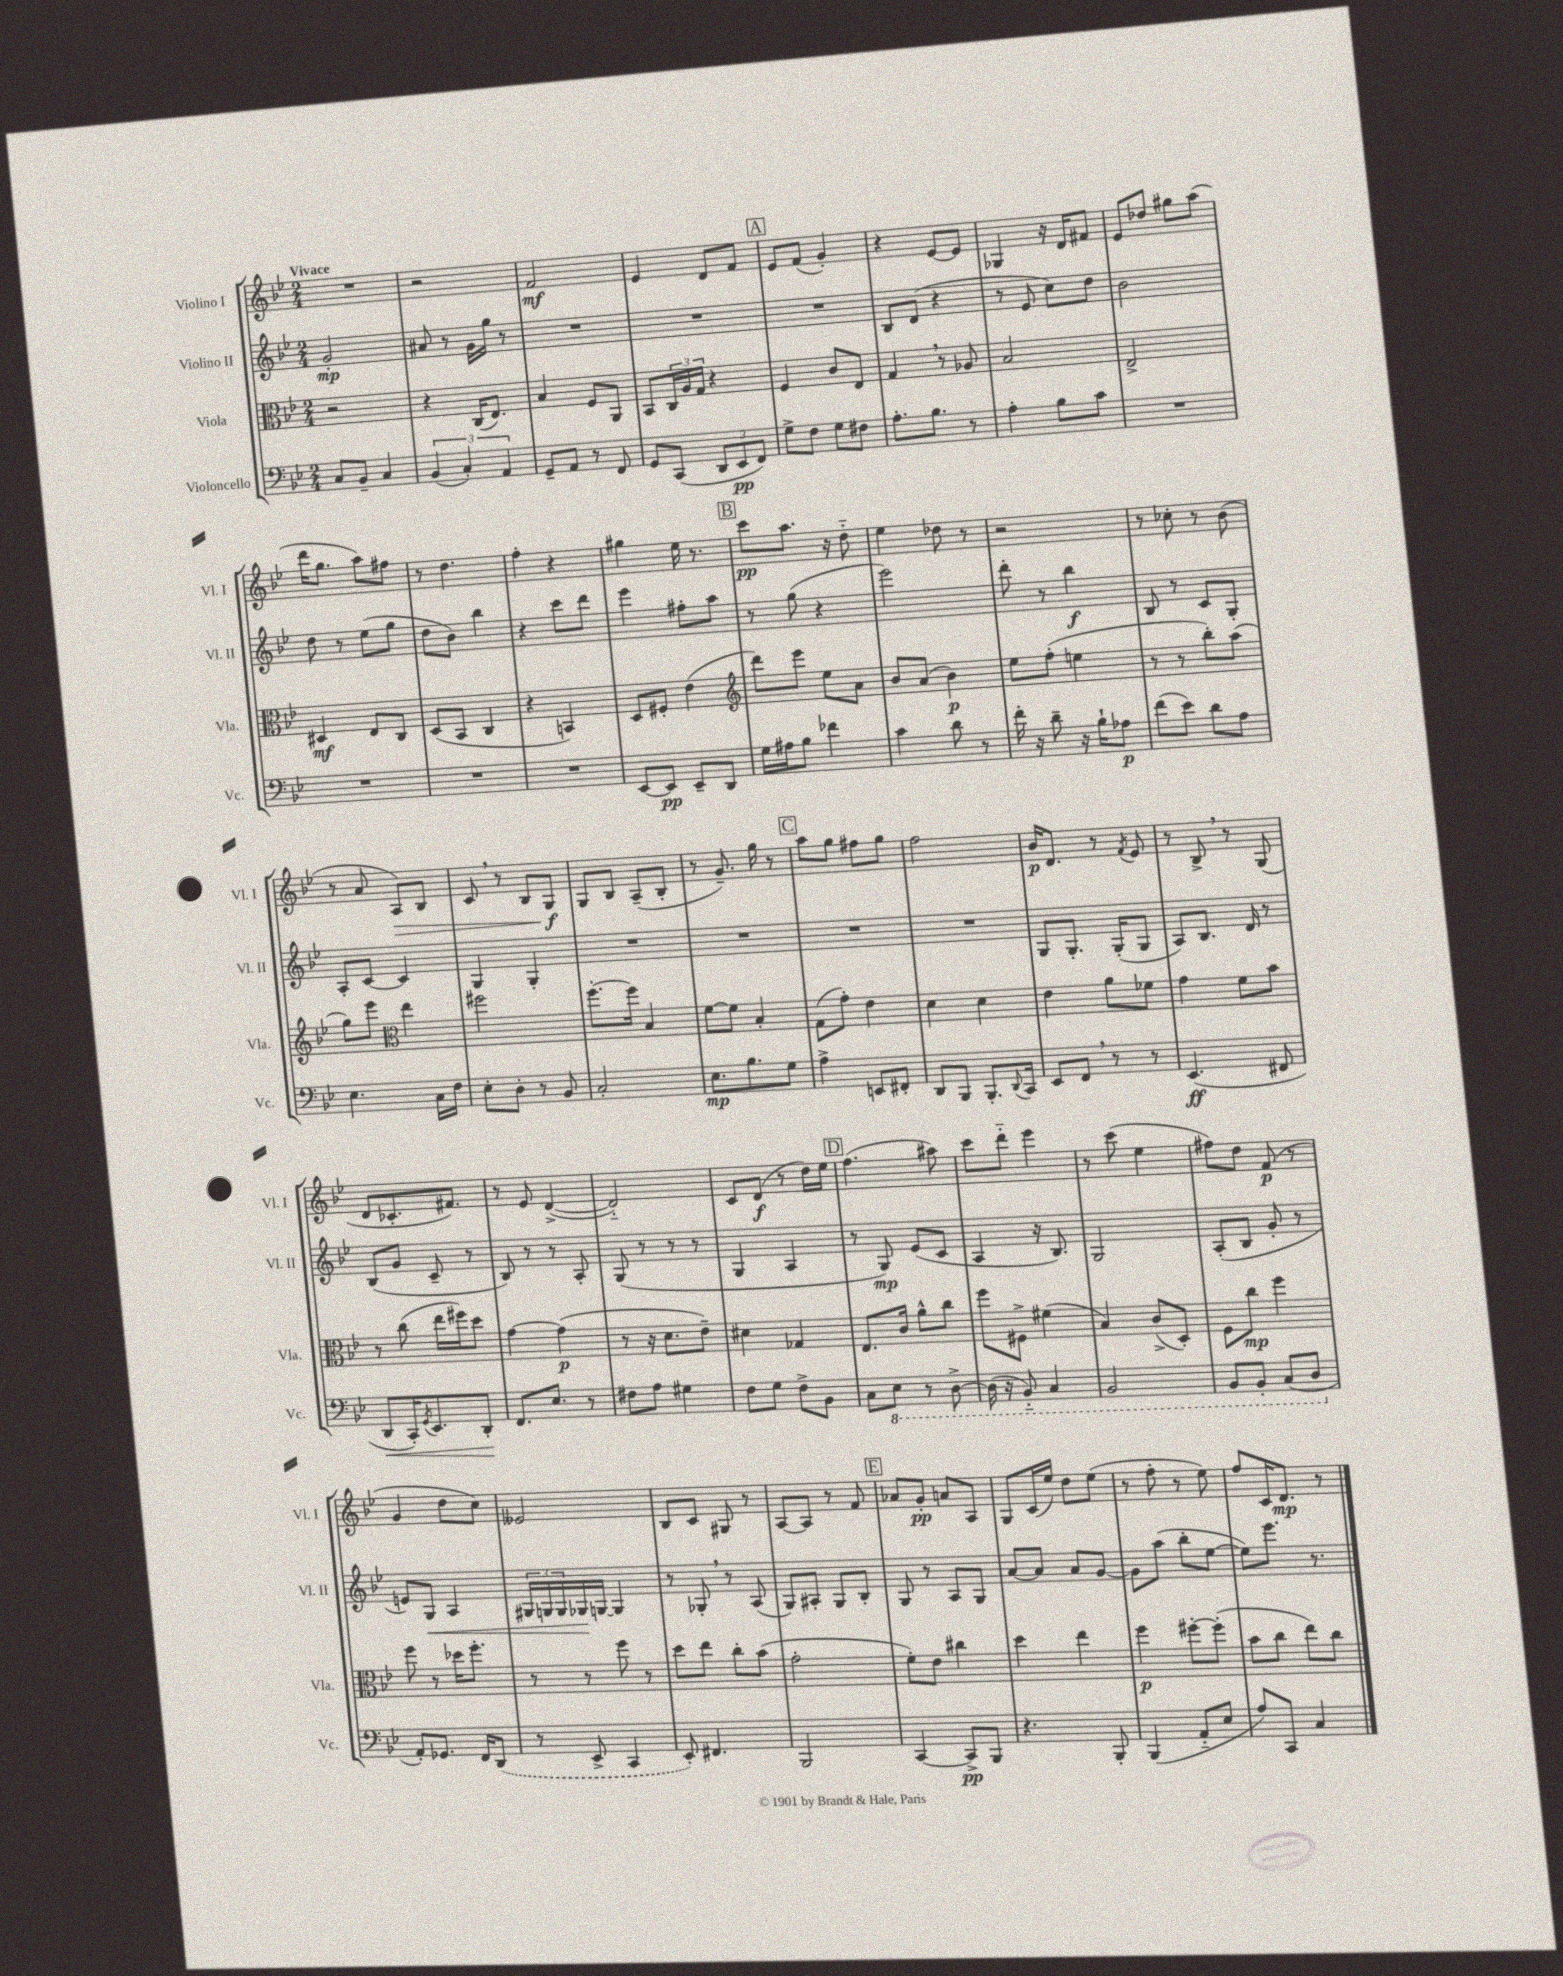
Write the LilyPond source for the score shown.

<<
\new StaffGroup <<
\new Staff = "s0" \with { instrumentName = "Violino I" shortInstrumentName = "Vl. I" } {
    \clef treble \key bes \major \numericTimeSignature \time 2/4 \tempo "Vivace"
    R2 |
    r2 |
    f'2\mf |
    ees'4 d'8 f'8 |
    \mark \markup { \box "A" } ees'8 f'8( g'4-.) |
    r4 ees'8~ ees'8 |
    ges4 r16 d'16 fis'8 |
    ees'8 des''8 gis''8 a''8( |
    d'''16 g''8. a''8) fis''8 |
    r8 d''4. |
    f''4-. r4 |
    gis''4 ees''16 r8. |
    \mark \markup { \box "B" } c'''8\pp a''8. r16 d''8-_ |
    ees''4 des''8 r8 |
    r2 |
    r8 ces''8-. r8 bes'8( |
    r8 a'8 a8\>) bes8 |
    c'8 \breathe r8 bes8 g8\f\! |
    g8 bes8 a8--( bes8-. |
    r8 g'8.--) g''16 r8 |
    \mark \markup { \box "C" } a''8 g''8 fis''8 g''8 |
    f''2 |
    bes'16\p d'8. r8 \acciaccatura { f'8 } ees'8 |
    r8 bes8-> \breathe r8 g8( |
    d'8 ces'8.-. fis'8.) |
    r8 ees'8 d'4~->( |
    d'2-_) |
    c'8 d'8\f( r8 d''16) ees''16 |
    \mark \markup { \box "D" } f''4.( ais''8) |
    c'''8 d'''8-_ ees'''4 |
    r8 c'''8( ees''4 |
    fis''8) d''8 f'8\p( r8 |
    g'4 d''8 c''8) |
    eeses'2 |
    bes8 c'8 gis8 r8 |
    a8~ a8 r8 f'8 |
    \mark \markup { \box "E" } aes'8 g'8-.\pp a'8 a8 |
    g8 c'16( ees''16) d''8 ees''8( |
    r8 f''8-. r8 ees''8) |
    f''8 c'16 d'8.\mp r8 \bar "|." |
}
\new Staff = "s1" \with { instrumentName = "Violino II" shortInstrumentName = "Vl. II" } {
    \clef treble \key bes \major \numericTimeSignature \time 2/4
    g'2-.\mp |
    ais'8 r8 g'16 g''16 r8 |
    R2 |
    R2 |
    \mark \markup { \box "A" } R2 |
    bes8 d'8( r4 |
    r8 ees'8 c''8) d''8 |
    bes'2 |
    d''8 r8 ees''8( g''8 |
    d''8 bes'8) bes''4 |
    r4 c'''8 d'''8 |
    ees'''4 fis''8-. a''8 |
    \mark \markup { \box "B" } r8 g''8( r4 |
    ees'''2) |
    d'''8-. r8 bes''4\f |
    bes8 r8 c'8 g8-. |
    a8-. c'8~ c'4 |
    g4 g4-. |
    R2 |
    R2 |
    \mark \markup { \box "C" } R2 |
    R2 |
    g8 g8.-. g16-.( g8 |
    a8) bes8. d'16 r8 |
    bes8( g'8 c'8-- r8 |
    bes8) r8 r8 a8-. |
    g8( r8 r8 r8 |
    g4 a4 |
    \mark \markup { \box "D" } r8 g8\mp) ees'8( c'8 |
    a4 r16 bes8.) |
    g2 |
    a8-.( bes8 g'8-. r8 |
    e'8) g8\< a4 |
    \tuplet 3/2 { gis16 g16 g16 } ges16\! g16~ g4 |
    r8 ges8-. \breathe r8 a8( |
    g8) ais8-. g8 bes8-. |
    \mark \markup { \box "E" } g8 r8 a8 g8 |
    a'8~ a'8 a'8 g'8~ |
    g'8 a''8( bes''8-. ees''8~ |
    ees''8) ees'''8. r8. \bar "|." |
}
\new Staff = "s2" \with { instrumentName = "Viola" shortInstrumentName = "Vla." } {
    \clef alto \key bes \major \numericTimeSignature \time 2/4
    r2 |
    r4 c16( ees8.) |
    bes4 f8 a,8 |
    bes,8 \tuplet 3/2 { c16 a16 g16 } r4 |
    \mark \markup { \box "A" } f4 c'8 ees8 |
    g4 \breathe r8 aes8 |
    bes2 |
    ees2-> |
    dis4\mf ees8 c8 |
    d8( bes,8 c4 |
    r4 b,4) |
    d8 fis8-. ees'4( |
    \mark \markup { \box "B" } \clef treble d'''8) ees'''8 ees''8 a'8 |
    bes'8 a'8( bes'4\p) |
    ees''8 f''8-.( e''4 |
    r8 r8 bes''8-.) a''8( |
    g''8) ees'''8 \clef alto ees''4 |
    fis''2 |
    f''8.~-. f''16 bes4 |
    f'8~ f'8 bes4-. |
    \mark \markup { \box "C" } g8( g'8-.) ees'4 |
    d'4 d'4 |
    ees'4 a'8 fes'8 |
    g'4 f'8 bes'8 |
    r8 c''8( ees''16 fis''16) d''8 |
    g'4~ g'4\p( |
    r8 r16 d'8. ees'8--) |
    dis'4 ges4 |
    \mark \markup { \box "D" } ees8. c'16 a'8-^ c''8 |
    f''8 fis8-> fis'4( |
    bes4) c'8->( d8-.) |
    f8 c''8\mp f''4 |
    f''8 r8 des''16 f''8.-. |
    r8 r8 f''8 r8 |
    d''8 ees''8 c''8-. bes'8( |
    g'2-. |
    \mark \markup { \box "E" } f'8-.) ees'8 cis''4 |
    d''4 ees''4 |
    f''4\p fis''8~-. fis''8-.( |
    bes'8 c''8 ees''8) c''8 \bar "|." |
}
\new Staff = "s3" \with { instrumentName = "Violoncello" shortInstrumentName = "Vc." } {
    \clef bass \key bes \major \numericTimeSignature \time 2/4
    c8 bes,8-- c4 |
    \tuplet 3/2 { bes,4( c4-.) a,4 } |
    g,8-- a,8 r8 f,8 |
    g,8 c,8( \tuplet 3/2 { d,8 ees,8\pp f,8) } |
    \mark \markup { \box "A" } g8-> f8 g8 fis8 |
    a8.-. bes8. r8 |
    a4-. bes8 c'8 |
    R2 |
    R2 |
    R2 |
    R2 |
    ees,8~ ees,8\pp ees,8-- d,8 |
    \mark \markup { \box "B" } g16 ais16 bes8 fes'4 |
    c'4 d'8 r8 |
    f'16-. r16 d'8-- r16 bes16-! aes8\p |
    f'8( ees'8) d'8 a8 |
    ees4. c16 f16 |
    ees8-. d8-. r8 bes,8 |
    c2-. |
    ees8.\mp bes8. g8 |
    \mark \markup { \box "C" } a4-> e,8 fis,8-. |
    d,8 bes,,8 bes,,8.-. \appoggiatura { d,8 } c,16 |
    ees,8 f,8 \breathe r8 r8 |
    ees,4.\ff( fis,8 |
    d,8\< c,16-.) \acciaccatura { g,8 } ees,8. d,8-.\! |
    f,8. ees8. r8 |
    fis8 a8 gis4 |
    f8 g8 f8-> bes,8 |
    \mark \markup { \box "D" } c8 \ottava #-1 ees,8 r8 d,8~-> |
    d,16( r16 bes,,8-_) c,4 |
    bes,,2 |
    bes,,8 bes,,8-. c,8( d,8 \ottava #0 |
    a,8-.) ges,8. f,16 \once \slurDashed d,8( |
    r8 ees,8-> c,4 |
    ees,8-.) fis,4. |
    bes,,2 |
    \mark \markup { \box "E" } c,4~ c,8->\pp bes,,8 |
    r4. bes,,8-. |
    bes,,4( a,8-_ ees8 |
    a8) c,8 c4 \bar "|." |
}
>>
>>
\layout { \context { \Score \remove "Bar_number_engraver" } }
